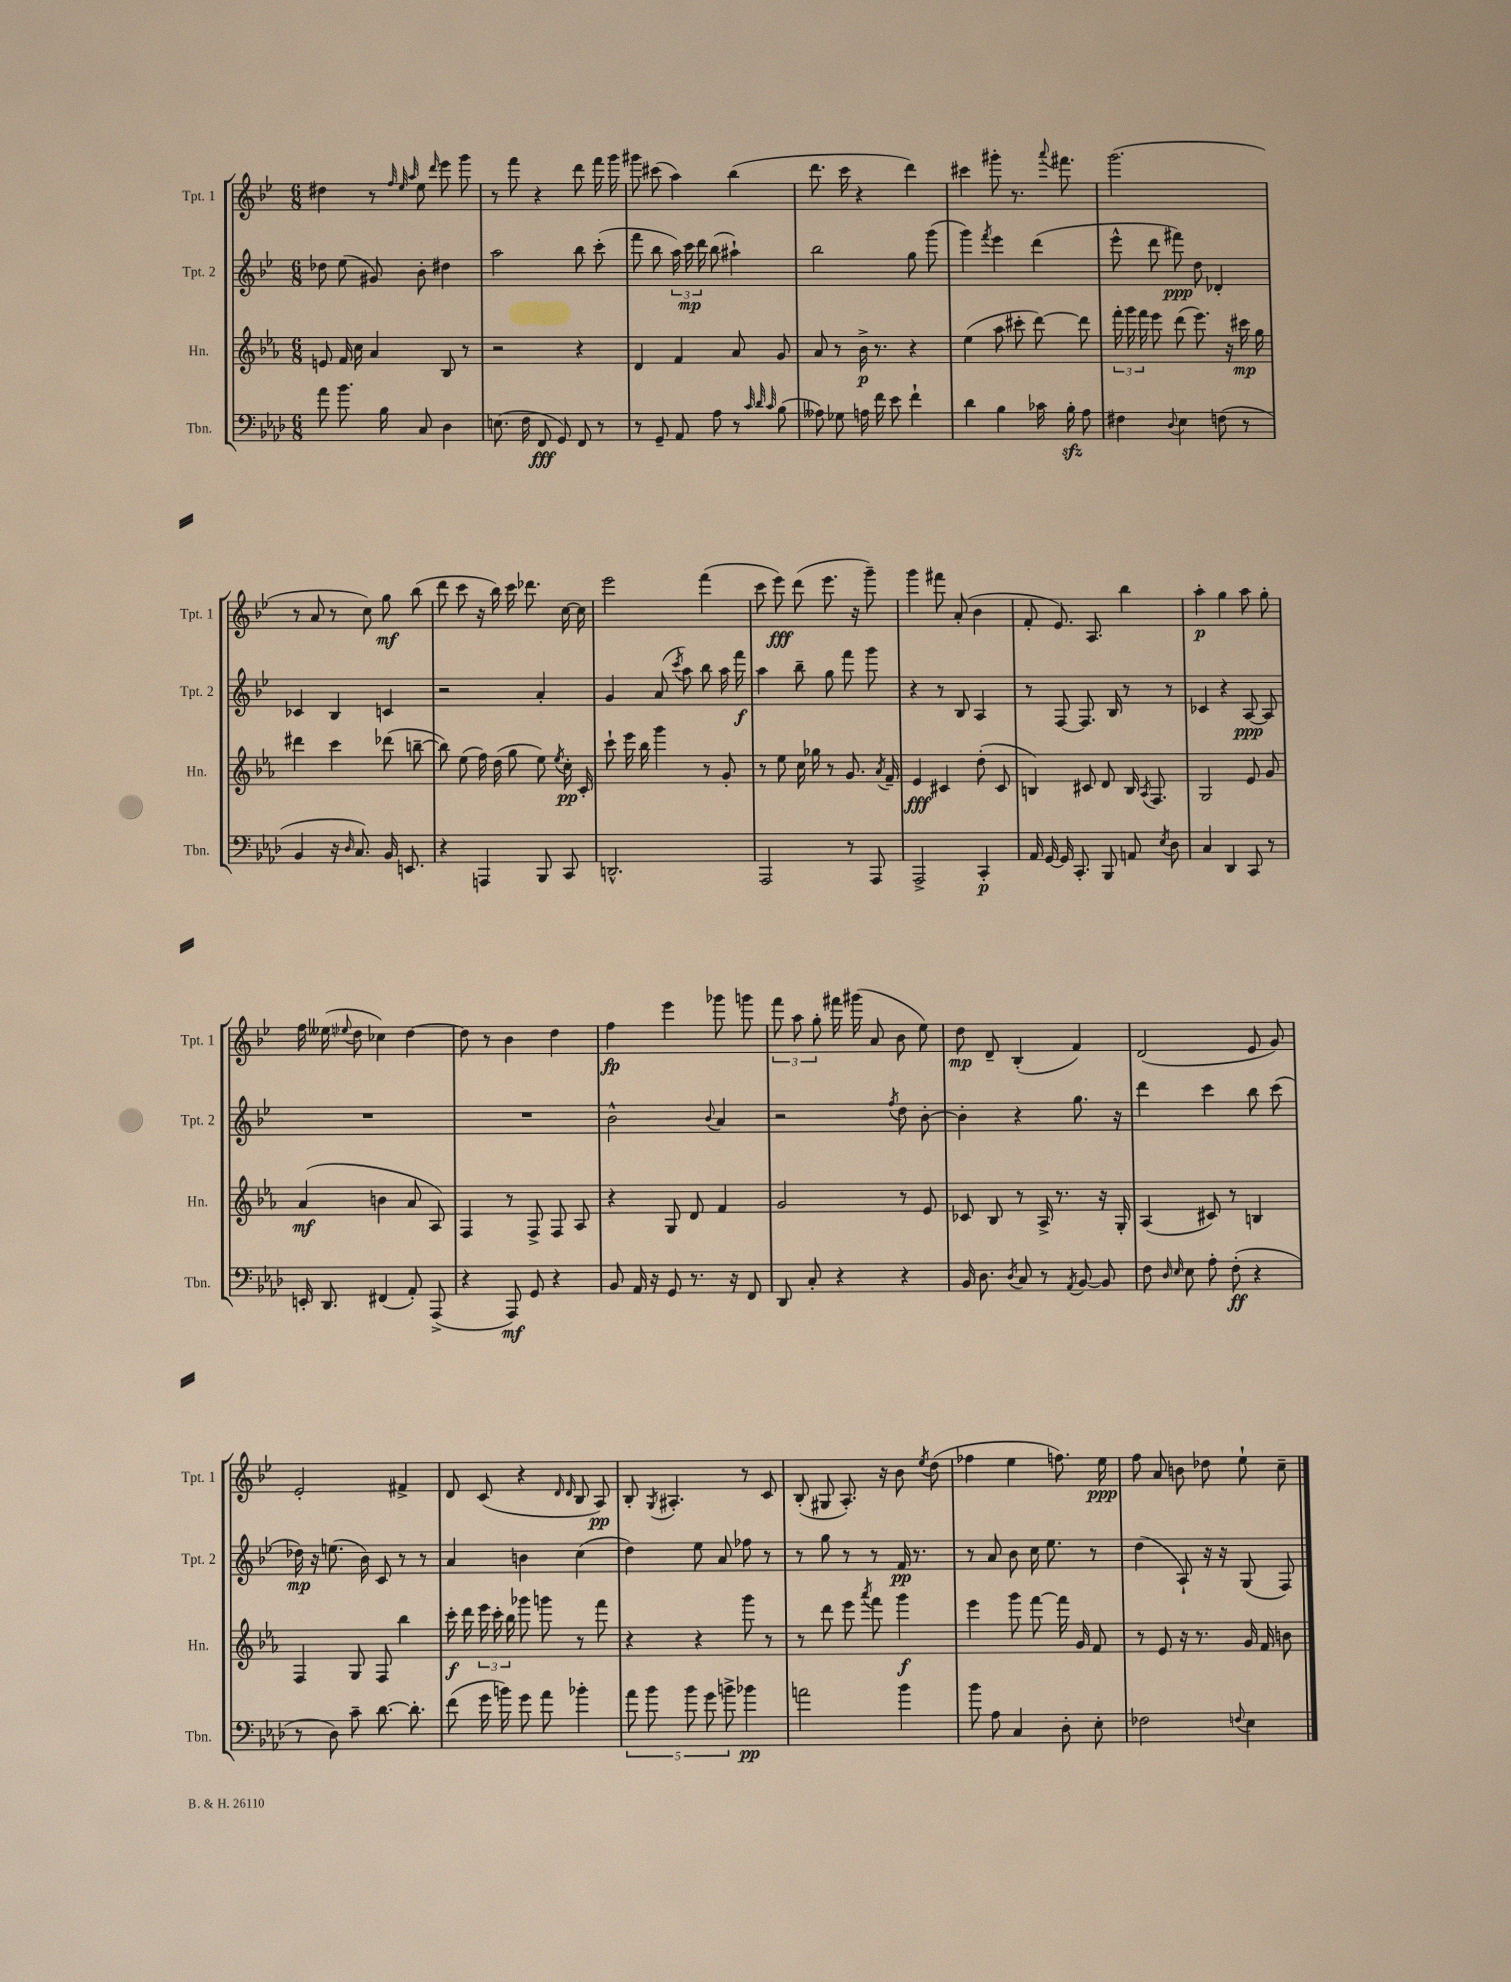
<<
\new StaffGroup <<
\new Staff = "s0" \with { instrumentName = "Tpt. 1" shortInstrumentName = "Tpt. 1" } {
    \clef treble \key bes \major \numericTimeSignature \time 6/8
    \autoBeamOff dis''4 r8 \grace { f''32 ees''32 a''32 } ees''8 \grace { d'''16 } ees'''8 g'''8 |
    r8 f'''8 r4 d'''8 f'''16 g'''16 |
    gis'''8 cis'''8( a''4) bes''4( |
    d'''8. c'''16 r4 d'''4) |
    cis'''4 gis'''8-. r8. \appoggiatura { a'''8 } fis'''8. |
    g'''2.( |
    r8 a'8 r8 c''8) g''8\mf bes''8( |
    d'''8 c'''8 r16 bes''16) c'''16 des'''8. c''16~ c''16 |
    ees'''2 f'''4( |
    c'''8 ees'''8\fff) d'''8( ees'''8. r16 g'''8--) |
    g'''4 fis'''8 a'8-.( bes'4 |
    f'8-. ees'8.) a8. bes''4 |
    a''4-.\p g''4 a''8 g''8-. |
    f''16 eeses''16( \appoggiatura { ees''8 } d''8 ces''4) d''4~ |
    d''8 r8 bes'4 d''4 |
    f''4\fp ees'''4 ges'''8 g'''8 |
    \tuplet 3/2 { f'''8 a''8 g''8-. } fis'''16 gis'''16( a'8 bes'8 ees''8) |
    d''8\mp d'8-- bes4-.( f'4) |
    d'2( ees'8 g'8) |
    ees'2-. fis'4-> |
    d'8 c'8( r4 \grace { d'16 d'16 } bes8 a8\pp) |
    bes8-. \acciaccatura { g8 } ais4.-. r8 c'8 |
    bes8-.( gis8 a8.-.) r16 bes'8 \acciaccatura { ees''8 } d''8( |
    fes''4 ees''4 f''8.) ees''16\ppp |
    f''8 a'8 b'8 des''8 ees''8-! c''8-- \bar "|." |
}
\new Staff = "s1" \with { instrumentName = "Tpt. 2" shortInstrumentName = "Tpt. 2" } {
    \clef treble \key bes \major \numericTimeSignature \time 6/8
    \autoBeamOff des''8 ees''8( gis'8) bes'8-. dis''4 |
    a''2 bes''8 c'''8-.( |
    f'''8 bes''8 \tuplet 3/2 { a''16) c'''16\mp d'''16 } bes''8( ais''4-!) |
    bes''2 g''8 g'''8( |
    g'''4) \acciaccatura { f'''8 } ees'''4 d'''4( |
    ees'''8-^ d'''8 fis'''8\ppp) d''8 des'4-. |
    ces'4 bes4 c'4 |
    r2 a'4-. |
    g'4 a'8( \acciaccatura { c'''8 } a''8) bes''8 a''16 f'''16\f |
    a''4 bes''8-- g''8 f'''8 g'''8 |
    r4 r8 bes8 a4 |
    r8 f8~ f8. bes16 r8 r8 |
    ces'4 r4 a8~\ppp a8 |
    R2. |
    R2. |
    bes'2-^ \appoggiatura { bes'8 } a'4 |
    r2 \acciaccatura { f''8 } d''8 bes'8~-. |
    bes'4-. r4 g''8. r16 |
    d'''4 c'''4 bes''8 c'''8( |
    des''16\mp) r16 e''8.( bes'16) c'8 r8 r8 |
    a'4 b'4 c''4( |
    d''4) ees''8 a'8 fes''8 r8 |
    r8 g''8 r8 r8 f'16\pp r8. |
    r8 a'8 bes'8 c''16 ees''8. r8 |
    d''4( a8-!) r16 r16 g8( f8) \bar "|." |
}
\new Staff = "s2" \with { instrumentName = "Hn." shortInstrumentName = "Hn." } {
    \clef treble \key ees \major \numericTimeSignature \time 6/8
    \autoBeamOff e'8 f'16 c''16 aes'4 bes8 r8 |
    r2 r4 |
    d'4 f'4 aes'8 g'8 |
    aes'8 r8 bes'16->\p r8. r4 |
    ees''4( aes''8 cis'''8-. d'''8~) d'''8 |
    \tuplet 3/2 { f'''16-. g'''16 f'''16 } ees'''8 d'''8( ees'''8.) r16 cis'''16\mp g''16 |
    dis'''4 c'''4 des'''8( b''8~-- |
    b''8) ees''8( f''16) d''16( g''8 ees''8) \acciaccatura { ees''8 } c''16-.\pp c'16-. |
    c'''8-! ees'''16 bes''16 g'''4 r8 g'8-. |
    r8 ees''8 c''16 ges''16 r8 g'8. \acciaccatura { aes'8 } f'16-- |
    ees'4\fff cis'4 d''8-.( cis'8 |
    b4) cis'8 d'8 b16 \acciaccatura { aes8 } f8. |
    g2 ees'8 g'8 |
    aes'4\mf( b'4 aes'8 aes8) |
    f4 r8 f8-> f8 aes8 |
    r4 g8 d'8 f'4 |
    g'2 r8 ees'8 |
    ces'8 bes8 r8 aes16-> r8. r16 g16-. |
    aes4( cis'8) r8 b4 |
    f4 g8 f8 bes''4 |
    c'''16-.\f d'''16 \tuplet 3/2 { ees'''16 c'''16-. bes''16 } ges'''8 g'''8 r8 f'''8 |
    r4 r4 g'''8 r8 |
    r8 d'''8 ees'''8 \acciaccatura { aes'''8 } f'''8 g'''4\f |
    ees'''4 g'''8 f'''8~ f'''16 g'16 f'8 |
    r8 ees'8 r16 r8. g'16 f'16 b'8 \bar "|." |
}
\new Staff = "s3" \with { instrumentName = "Tbn." shortInstrumentName = "Tbn." } {
    \clef bass \key aes \major \numericTimeSignature \time 6/8
    \autoBeamOff aes'8 bes'8. bes16 c8 des4 |
    e8.( f16 f,8\fff g,8) f,8 r8 |
    r8 g,8-- aes,8 aes8 r8 \grace { c'32 des'32 c'32 } bes8( |
    aeses8) ges8 a16 f'16 ees'8 f'4-! |
    des'4 bes4 ces'16 bes16-.\sfz aes8 |
    fis4 \appoggiatura { des8 } ees4 f8( r8 |
    bes,4 r16 \grace { des16 } c8.) bes,16 e,8. |
    r4 a,,4 bes,,8 c,8 |
    d,2.-^ |
    aes,,2 r8 aes,,8 |
    aes,,2-> c,4-.\p |
    aes,16 g,16~ g,16 c,8.-. bes,,8 a,8 \acciaccatura { ees8 } des8 |
    c4 des,4 c,8 r8 |
    e,16-. des,8. fis,4( aes,8-.) aes,,8->( |
    r4 aes,,8\mf) g,8 r4 |
    bes,8 aes,16 r16 g,8 r8. r16 f,8 |
    des,8 c8-. r4 r4 |
    bes,16 des8. \acciaccatura { des8 } c8 r8 \acciaccatura { aes,8 } bes,8~ bes,8 |
    f8 \grace { des16 ees16 } ees8 aes8-. f8-.\ff( r4 |
    r8 des8) c'8-- des'8.~ des'8.-. |
    f'8( g'16 b'16) g'8 aes'8 bes'4-. |
    \tuplet 5/4 { aes'8 bes'8 bes'8 g'8 b'8-> } bes'4\pp |
    a'2 bes'4 |
    bes'8 aes8 c4 des8-. ees8-. |
    fes2 \appoggiatura { f8 } ees4 \bar "|." |
}
>>
>>
\layout { \context { \Score \remove "Bar_number_engraver" } }
